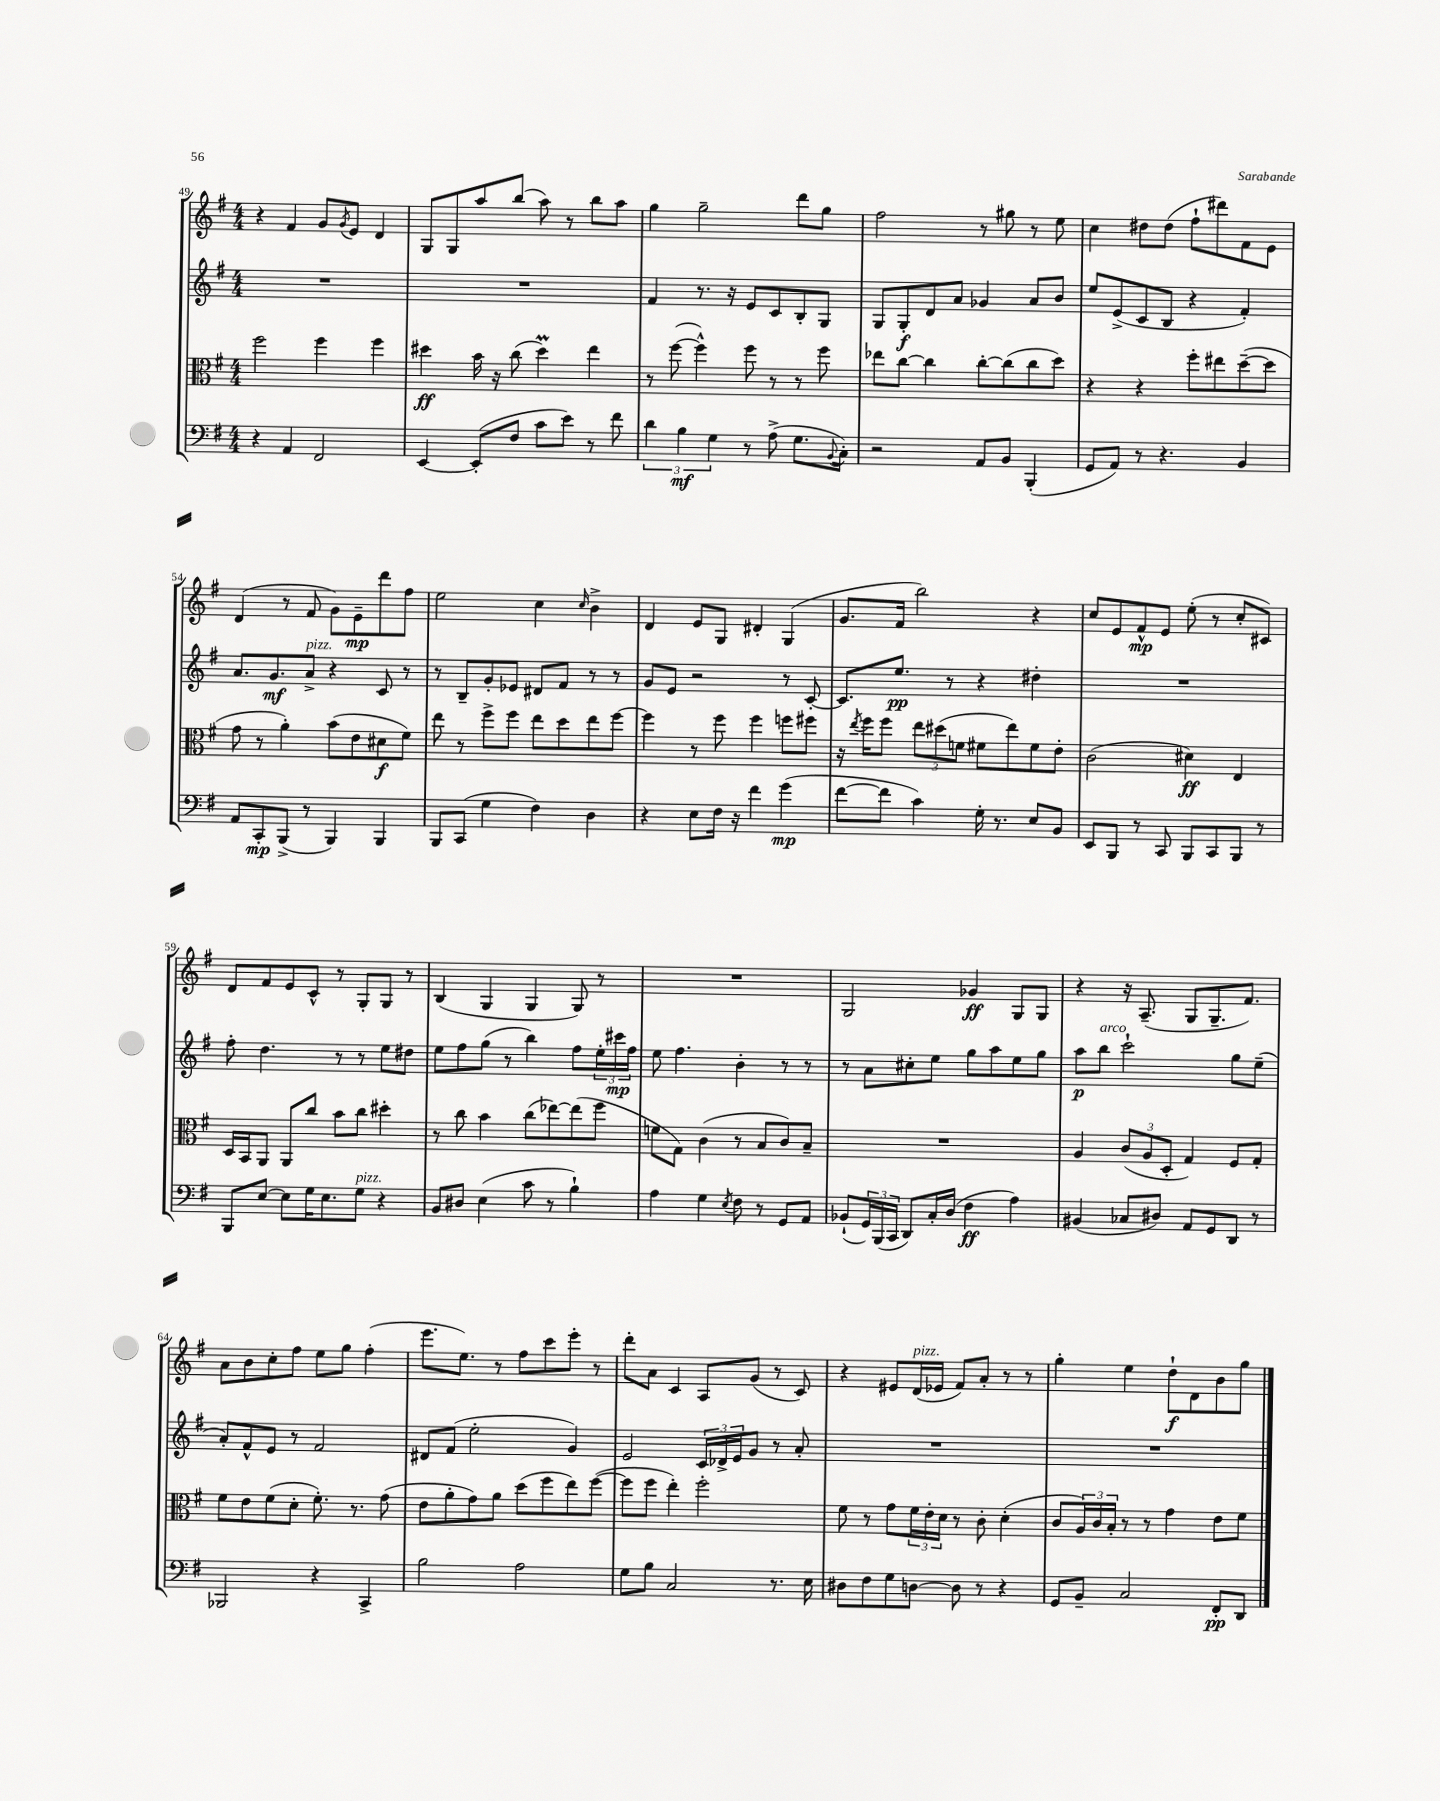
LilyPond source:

<<
\new StaffGroup <<
\new Staff = "s0" {
    \clef treble \key g \major \numericTimeSignature \time 4/4
    r4 fis'4 g'8 \acciaccatura { g'8 } e'8 d'4 |
    g8 g8 a''8 b''8( a''8) r8 b''8 a''8 |
    g''4 g''2-- d'''8 g''8 |
    fis''2 r8 gis''8 r8 e''8 |
    c''4 dis''8 dis''8( fis''8-! dis'''8) fis'8 e'8 |
    d'4( r8 fis'8 g'8) e'8--\mp d'''8 fis''8 |
    e''2 c''4 \grace { c''16 } b'4-> |
    d'4 e'8 g8 dis'4-. g4( |
    g'8. fis'16 b''2) r4 |
    c''8 e'8 fis'8-^\mp e'8 e''8-.( r8 c''8-. cis'8) |
    d'8 fis'8 e'8 c'8-^ r8 g8-. g8 r8 |
    b4( g4 g4 g8) r8 |
    R1 |
    g2 ges'4\ff g8 g8 |
    r4 r16 a8.--( g8 g8.-- fis'8.) |
    a'8 b'8 c''8-. fis''8 e''8 g''8 fis''4-.( |
    e'''8. e''8.) r8 fis''8 c'''8 e'''8-. r8 |
    d'''8-. a'8 c'4 a8 g'8( r8 c'8) |
    r4 eis'8 d'16^\markup { \italic "pizz." }( ees'16 fis'8) a'8-. r8 r8 |
    g''4-. e''4 d''8-!\f d'8 b'8 g''8 \bar "|." |
}
\new Staff = "s1" {
    \clef treble \key g \major \numericTimeSignature \time 4/4
    R1 |
    R1 |
    fis'4 r8. r16 e'8 c'8 b8-. g8 |
    g8 g8-.\f d'8 a'8 ges'4 a'8 b'8 |
    e''8 e'8->( c'8 b8 r4 fis'4-.) |
    a'8. g'8.\mf a'8->^\markup { \italic "pizz." } r4 c'8 r8 |
    r8 b8-- g'8-. ees'8 dis'8 fis'8 r8 r8 |
    g'8 e'8 r2 r8 c'8~-. |
    c'8. e''8.\pp r8 r4 dis''4-. |
    R1 |
    fis''8-. d''4. r8 r8 e''8 dis''8 |
    e''8 fis''8 g''8( r8 b''4) fis''8 \tuplet 3/2 { e''16-. cis'''16\mp fis''16 } |
    e''8 fis''4. b'4-. r8 r8 |
    r8 a'8 cis''8-. e''8 g''8 a''8 e''8 g''8 |
    a''8\p b''8^\markup { \italic "arco" } c'''2-! g''8 e''8--( |
    a'8-.) fis'8-^ e'8 r8 fis'2 |
    dis'8 fis'8( e''2-. g'4) |
    e'2 \tuplet 3/2 { c'16 des'16-> e'16 } g'8 r8 a'8-. |
    R1 |
    R1 \bar "|." |
}
\new Staff = "s2" {
    \clef alto \key g \major \numericTimeSignature \time 4/4
    fis''2 fis''4 fis''4 |
    dis''4\ff b'16 r16 c''8( dis''4\prall) e''4 |
    r8 fis''8~( fis''4-^) fis''8 r8 r8 fis''8 |
    ees''8 c''8~ c''4 c''8~-. c''8( c''8 d''8) |
    r4 r4 fis''8-. eis''8 d''8~--( d''8 |
    g'8 r8 a'4-.) b'8( e'8 dis'8\f fis'8) |
    e''8 r8 fis''8-> fis''8 e''8 d''8 e''8 fis''8~ |
    fis''4 r8 fis''8 fis''4 f''8 fis''8 |
    r16 \acciaccatura { e''8 } fis''16 fis''8 \tuplet 3/2 { e''8 dis''8( f'8 } fis'8 e''8) fis'8 e'8-. |
    c'2( dis'4\ff) e4 |
    d16 b,16 a,8 a,8 c''8 b'8 c''8 dis''4-. |
    r8 c''8 b'4 c''8( ees''8~) ees''8( fis''8 |
    f'8 g8) c'4( r8 b8 c'8) b8-- |
    R1 |
    a4 \tuplet 3/2 { c'8( a8 d8-. } g4) fis8 g8-. |
    fis'8 e'8 fis'8( d'8-. fis'8.-.) r8. g'8( |
    e'8 a'8-. g'8) a'8 d''8( fis''8 e''8) fis''8~( |
    fis''8 fis''8 e''4-.) fis''2-. |
    fis'8 r8 g'8 \tuplet 3/2 { fis'16 e'16-. d'16 } r8 c'8-. d'4-.( |
    c'8 \tuplet 3/2 { a16) c'16 b16-. } r8 r8 g'4 e'8 fis'8 \bar "|." |
}
\new Staff = "s3" {
    \clef bass \key g \major \numericTimeSignature \time 4/4
    r4 a,4 fis,2 |
    e,4~ e,8-.( fis8 c'8 e'8) r8 fis'8 |
    \tuplet 3/2 { d'4 b4\mf g4 } r8 a8->( g8. \appoggiatura { b,8 } c16-.) |
    r2 a,8 b,8 b,,4-.( |
    g,8 a,8) r8 r4. b,4 |
    a,8 c,8-.\mp b,,8->( r8 b,,4) b,,4 |
    b,,8 c,8( g4 fis4) d4 |
    r4 e8 fis16 r16 fis'4 g'4\mp( |
    fis'8~ fis'8 c'4) g16-. r8. e8 b,8 |
    e,8 b,,8 r8 c,8 b,,8 c,8 b,,8 r8 |
    b,,8 e8~ e8 g16 e8. g8^\markup { \italic "pizz." } r4 |
    b,8 dis8 e4( c'8 r8 b4-!) |
    a4 g4 \acciaccatura { e8 } fis8 r8 g,8 a,8 |
    bes,8-!( \tuplet 3/2 { g,16) b,,16( c,16 } d,8) c16-. d16( fis4\ff a4) |
    bis,4( ces8 dis8) a,8 g,8 d,8 r8 |
    bes,,2 r4 c,4-> |
    b2 a2 |
    g8 b8 c2 r8. e16 |
    dis8 fis8 g8 d8~ d8 r8 r4 |
    g,8 b,8-- c2 fis,8-.\pp d,8 \bar "|." |
}
>>
>>
\layout { \context { \Score currentBarNumber = #49 } }
